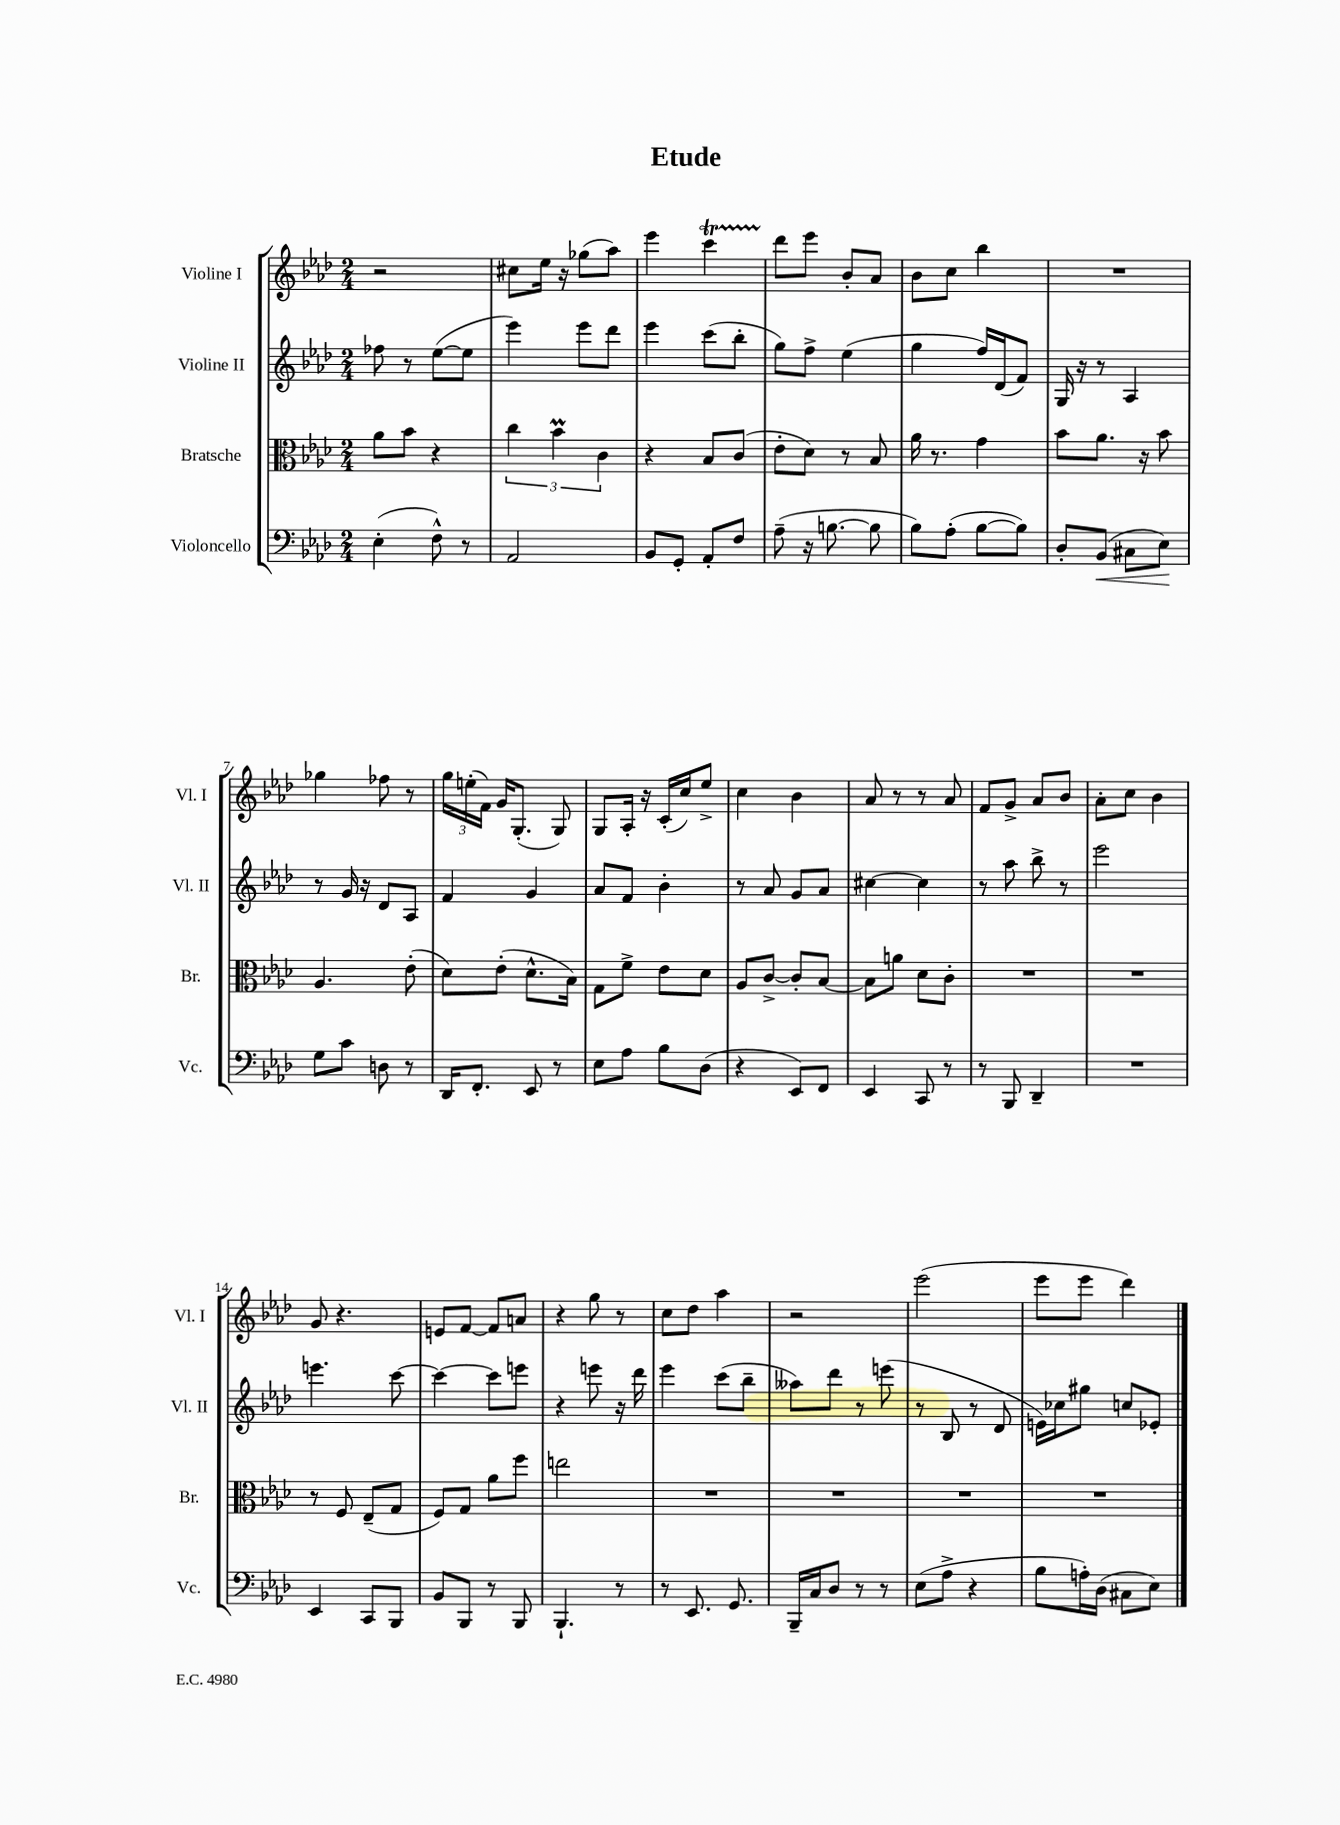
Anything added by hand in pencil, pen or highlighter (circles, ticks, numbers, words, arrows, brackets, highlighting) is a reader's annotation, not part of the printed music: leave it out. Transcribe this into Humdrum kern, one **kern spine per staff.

**kern	**dynam	**kern	**kern	**kern
*part4	*part4	*part3	*part2	*part1
*staff4	*staff4	*staff3	*staff2	*staff1
*I"Violoncello	*	*I"Bratsche	*I"Violine II	*I"Violine I
*I'Vc.	*	*I'Br.	*I'Vl. II	*I'Vl. I
*clefF4	*	*clefC3	*clefG2	*clefG2
*k[b-e-a-d-]	*	*k[b-e-a-d-]	*k[b-e-a-d-]	*k[b-e-a-d-]
*M2/4	*	*M2/4	*M2/4	*M2/4
=1	=1	=1	=1	=1
(4E-'\	.	8a-\L	8ff-X\	2r
.	.	8b-\J	8r	.
8F^^\)	.	4r	([8ee-\L	.
8r	.	.	8ee-\J]	.
=2	=2	=2	=2	=2
2AA-/	.	6cc\	4eee-\)	8cc#X\L
.	.	.	.	16ee-\Jk
.	.	6b-M\	.	.
.	.	.	.	16r
.	.	.	8eee-\L	(8gg-X\L
.	.	6c\	.	.
.	.	.	8ddd-\J	8aa-\J)
=3	=3	=3	=3	=3
8BB-/L	.	4r	4eee-\	4eee-\
8GG'/J	.	.	.	.
8AA-'/L	.	8B-/L	(8ccc\L	4ccct\
8F/J	.	(8c/J	8bb-'\J	.
=4	=4	=4	=4	=4
(8A-~\	.	8e-'\L	8gg\L)	8ddd-\L
16r	.	8d-\J)	8ff^\J	8eee-\J
[8.Bn\	.	.	.	.
.	.	8r	(4ee-\	8b-'/L
8B\]	.	8B-/	.	8a-/J
=5	=5	=5	=5	=5
8B-\L)	.	16a-\	4gg\	8b-\L
.	.	8.r	.	.
(8A-'\J	.	.	.	8cc\J
[8B-\L	.	4g\	16ff/LL)	4bb-\
.	.	.	(16d-/J	.
8B-\J])	.	.	8f/J)	.
=6	=6	=6	=6	=6
8D-'/L	.	8b-\L	16G/	2r
.	.	.	16r	.
!	!LO:HP:b	!	!	!
(8BB-/J	<	8.a-\J	8r	.
8C#X\L	.	.	4A-/	.
.	.	16r	.	.
8E-\J)	.	8b-\	.	.
.	[	.	.	.
!!LO:LB:g=z
=7	=7	=7	=7	=7
8G\L	.	4.A-/	8r	4gg-X\
8c\J	.	.	16g/	.
.	.	.	16r	.
8Dn\	.	.	8d-/L	8ff-X\
8r	.	(8e-'\	8A-/J	8r
=8	=8	=8	=8	=8
16DD-/KL	.	8d-\L)	4f/	24gg\LL
.	.	.	.	(24een'\
8.FF'/J	.	.	.	.
.	.	.	.	24f\JJ)
.	.	(8e-'\J	.	16g/KL
.	.	.	.	(8.G'/J
8EE-/	.	8.d-^^\L	4g/	.
8r	.	.	.	8G/)
.	.	16B-\Jk)	.	.
=9	=9	=9	=9	=9
8E-\L	.	8G\L	8a-/L	8G/L
8A-\J	.	8f^\J	8f/J	16A-'/Jk
.	.	.	.	16r
8B-\L	.	8e-\L	4b-'\	(16c'/LL
.	.	.	.	16cc/J)
(8D-\J	.	8d-\J	.	8ee-^/J
=10	=10	=10	=10	=10
4r	.	8A-/L	8r	4cc\
.	.	[8c^/J	8a-/	.
8EE-/L)	.	8c'/L]	8g/L	4b-\
8FF/J	.	[8B-/J	8a-/J	.
=11	=11	=11	=11	=11
4EE-/	.	8B-\L]	[4cc#X\	8a-/
.	.	8an\J	.	8r
8CC/	.	8d-\L	4cc#\]	8r
8r	.	8c'\J	.	8a-/
=12	=12	=12	=12	=12
8r	.	2r	8r	8f/L
8BBB-/	.	.	8aa-\	8g^/J
4DD-~/	.	.	8bb-^\	8a-/L
.	.	.	8r	8b-/J
=13	=13	=13	=13	=13
2r	.	2r	2eee-\	8a-'\L
.	.	.	.	8cc\J
.	.	.	.	4b-\
!!LO:LB:g=z
=14	=14	=14	=14	=14
4EE-/	.	8r	4.eeen\	8g/
.	.	8F/	.	4.r
8CC/L	.	(8E-~/L	.	.
8BBB-/J	.	8G/J	[8ccc\	.
=15	=15	=15	=15	=15
8BB-/L	.	8F/L)	4ccc\_	8en/L
8BBB-/J	.	8G/J	.	[8f/J
8r	.	8a-\L	8ccc\L]	8f/L]
8BBB-/	.	8ff\J	8eeen\J	8an/J
=16	=16	=16	=16	=16
4.BBB-`/	.	2een\	4r	4r
.	.	.	8eeen\	8gg\
8r	.	.	16r	8r
.	.	.	16ddd-\	.
=17	=17	=17	=17	=17
8r	.	2r	4eee-\	8cc\L
8.EE-/	.	.	.	8dd-\J
.	.	.	(8ccc\L	4aa-\
8.GG/	.	.	.	.
.	.	.	8bb-~\J	.
=18	=18	=18	=18	=18
16BBB-~/LL	.	2r	8aa--X\L)	2r
16C/J	.	.	.	.
8D-/J	.	.	8ddd-\J	.
8r	.	.	8r	.
8r	.	.	(8eeen\	.
=19	=19	=19	=19	=19
(8E-\L	.	2r	8r	(2eee-\
8A-^\J	.	.	8B-/	.
4r	.	.	8r	.
.	.	.	8d-/	.
=20	=20	=20	=20	=20
8B-\L	.	2r	16en\LL)	8eee-\L
.	.	.	16cc-X\J	.
16An'\L)	.	.	8gg#X\J	8eee-\J
(16D-\JJ	.	.	.	.
8C#X\L	.	.	8ccn/L	4ddd-\)
8E-\J)	.	.	8e-X'/J	.
==	==	==	==	==
*-	*-	*-	*-	*-
